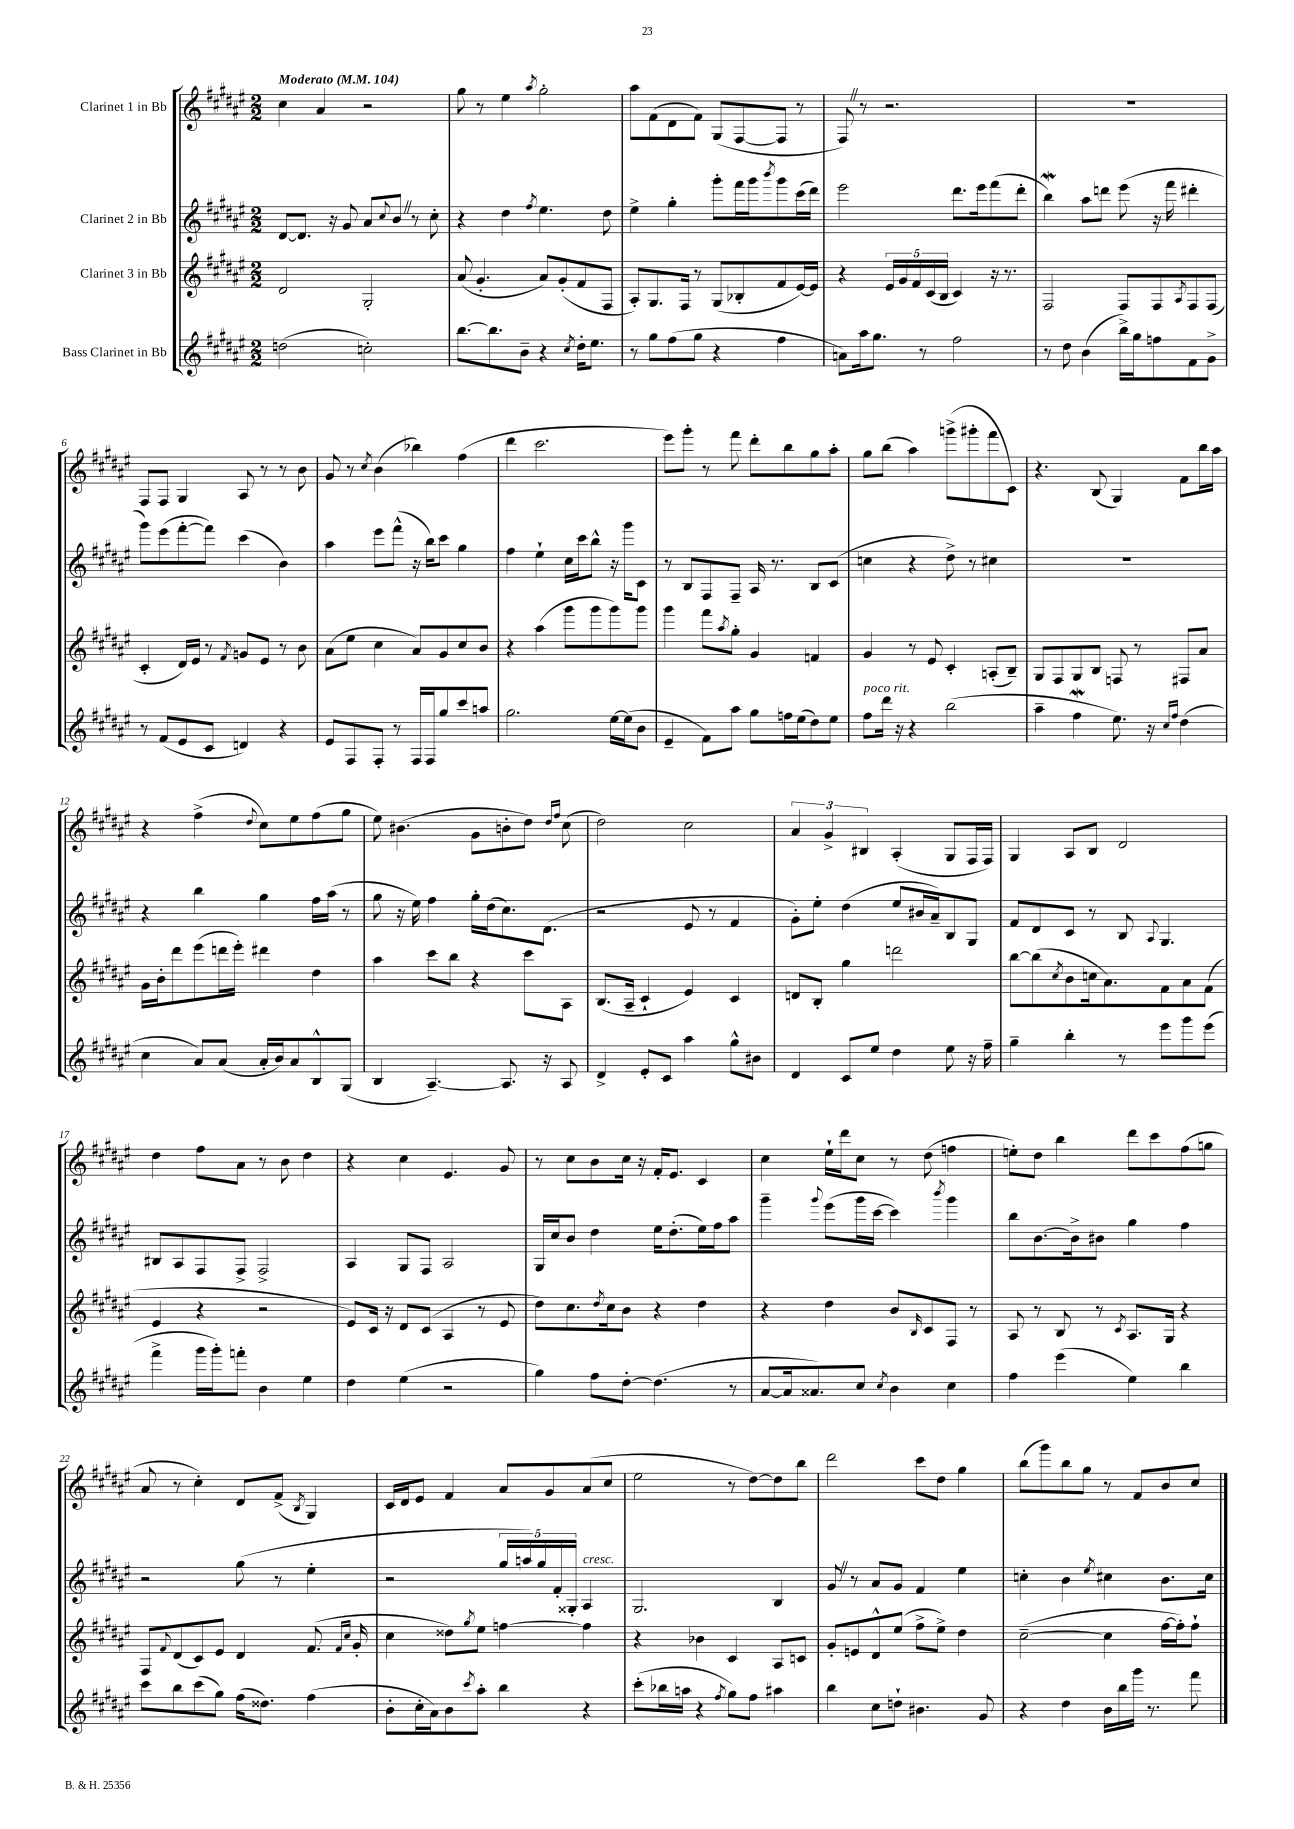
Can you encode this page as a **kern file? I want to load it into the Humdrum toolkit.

**kern	**kern	**kern	**kern
*part4	*part3	*part2	*part1
*staff4	*staff3	*staff2	*staff1
*I"Bass Clarinet in Bb	*I"Clarinet 3 in Bb	*I"Clarinet 2 in Bb	*I"Clarinet 1 in Bb
*clefG2	*clefG2	*clefG2	*clefG2
*k[f#c#g#d#a#e#]	*k[f#c#g#d#a#e#]	*k[f#c#g#d#a#e#]	*k[f#c#g#d#a#e#]
*M2/2	*M2/2	*M2/2	*M2/2
*MM104	*MM104	*MM104	*MM104
=1	=1	=1	=1
!	!	!	!LO:TX:a:B:t=Moderato
(2ddn\	2d#/	[8d#/L	4cc#\
.	.	8.d#/J]	.
.	.	.	4a#/
.	.	16r	.
.	.	8g#/	.
2ccn'\)	2G#'/	8a#/L	2r
.	.	8qqcc#/	.
.	.	8bZ/J	.
.	.	8r	.
.	.	8cc#'\	.
=2	=2	=2	=2
[8.bb\L	(8a#/	4r	8gg#\
.	4.g#'/	.	8r
8.bb\]	.	.	.
.	.	4dd#\	4ee#\
8b~\J	.	.	.
.	.	8qff#/	8qaa#/
4r	8a#/L)	4.ee#\	2gg#'\
.	(8g#'/	.	.
8qcc#/	.	.	.
16dd#'\KL	8f#/	.	.
8.ee#\J	.	.	.
.	8F#/J	8dd#\	.
=3	=3	=3	=3
8r	8A#'/L)	4ee#^\	8aa#\L
8gg#\L	8.G#/	.	(8f#\
(8ff#\	.	4gg#'\	8d#\
.	16F#/Jk	.	.
8gg#\J	8r	.	8f#\J)
4r	(8G#/L	8ggg#'\L	(8G#/L
.	8B-X'/	16fff#\L	[8F#/
.	.	16ggg#\J	.
.	.	8qbbb/	.
4ff#\	8f#/	8ggg#\	8F#/J]
.	[16e#/L)	(16ccc#\L	8r
.	16e#/JJ]	16ddd#\JJ)	.
=4	=4	=4	=4
8an\L)	4r	2eee#\	8F#Z/)
16aa#\k	.	.	8r
8.gg#\J	.	.	.
.	20e#/LL	.	2.r
.	20g#/	.	.
.	20f#/	.	.
8r	.	.	.
.	(20c#/	.	.
.	20B/JJ	.	.
2ff#\	4c#/)	8.ddd#\L	.
.	.	16eee#\k	.
.	16r	(8fff#\	.
.	8.r	.	.
.	.	8ddd#'\J	.
=5	=5	=5	=5
8r	2F#/	4bbw\)	1r
8dd#\	.	.	.
(4b\	.	8aa#\L	.
.	.	8dddn\J	.
16bb^\LL)	8F#/L	(8eee#\	.
16gg#\J	.	.	.
8ffn\	8F#/	16r	.
.	.	16fff#\	.
.	8qA#/	.	.
8f#\	8F#/	4ddd#X'\	.
8g#^\J	(8F#/J	.	.
!!LO:LB:g=z
=6	=6	=6	=6
8r	4c#'/	8ggg#\L)	8F#/L
(8f#/L	.	(8eee#\	8F#/J
8e#/	16d#/LL)	[8fff#'\	4G#/
.	16e#/JJ	.	.
8c#/J	8r	8fff#\J])	.
.	8qf#/	.	.
4dn/)	8gn/L	(4ccc#\	8A#/
.	8e#/J	.	8r
4r	8r	4b\)	8r
.	8b\	.	8b\
=7	=7	=7	=7
8e#/L	(8a#\L	4aa#\	8g#/
8F#/	8ee#\J	.	8r
.	.	.	8qcc#/
8F#'/J	4cc#\	8eee#\L	(4b\
8r	.	(8fff#^^\J	.
16F#/LL	8a#/L)	16r	4bb-X\)
16F#/J	.	16bb\KL)	.
8gg#/	8g#/	8ccc#\J	.
8ccc#/	8cc#/	4gg#\	(4ff#\
8aan/J	8b/J	.	.
=8	=8	=8	=8
2.gg#\	4r	4ff#\	4ddd#\
.	(4aa#\	4ee#`\	2.ccc#\
.	8ggg#\L	16cc#\LL	.
.	.	16ccc#\J	.
.	8ggg#\	8bb^^\J	.
[16ee#\LL	8ggg#\)	16r	.
(16ee#\J]	.	16ggg#\KL	.
8b\J	8ggg#\J	8c#\J	.
=9	=9	=9	=9
4e#~/	4ggg#\	8r	8eee#\L)
.	.	8B/L	8ggg#'\J
8f#\L)	8fff#\L	8F#/	8r
.	8qaa#/	.	.
8aa#\J	8gg#'\J	8F#~/J	8fff#\
8gg#\L	4g#/	16A#/	8ddd#'\L
.	.	8.r	.
16ffn\L	.	.	8bb\
(16ee#\J	.	.	.
8dd#\)	4fn/	8B/L	8gg#\
8ee#\J	.	(8c#/J	8aa#'\J
=10	=10	=10	=10
!LO:TX:a:i:t=poco rit.	!	!	!
8ff#\L	4g#/	4ccn\	8gg#\L
16ddd#\Jk	.	.	(8bb\J
16r	.	.	.
4r	8r	4r	4aa#\)
.	8e#/	.	.
(2bb\	4c#'/	8dd#^\)	(8gggn^\L
.	.	8r	8ggg#X'\
.	(8An'/L	4cc#X\	8fff#\
.	8B~/J)	.	8c#\J)
=11	=11	=11	=11
4aa#~\	8G#/L	1r	4.r
.	8F#/	.	.
4ff#w\	8G#/	.	.
.	8B/J	.	(8B/
8.ee#\)	8Fn/	.	4G#/)
.	8r	.	.
16r	.	.	.
16qqcc#/LL	.	.	.
16qqff#/JJ	.	.	.
(4dd#\	8F#X/L	.	8f#\L
.	8a#/J	.	16bb\L
.	.	.	16aa#\JJ
!!LO:LB:g=z
=12	=12	=12	=12
4cc#\	16g#\LL	4r	4r
.	16b'\J	.	.
.	8ddd#\	.	.
8a#/L)	(8eee#\	4bb\	(4ff#^\
(8a#/J	16dddn\L	.	.
.	16eee#'\JJ)	.	.
.	.	.	8qqdd#/
16a#'/LL	4ddd#X\	4gg#\	8cc#\L)
16b/J)	.	.	.
8a#/	.	.	8ee#\
8B^^/	4dd#\	16ff#\LL	(8ff#\
.	.	(16aa#\JJ	.
(8G#/J	.	8r	8gg#\J
=13	=13	=13	=13
4B/	4aa#\	8gg#\	8ee#\)
.	.	16r	(4.b#X\
.	.	16ee#\)	.
[4.A#~/)	8ccc#\L	4ff#\	.
.	8bb\J	.	.
.	4r	16gg#'\LL	8g#\L
.	.	(16dd#\J	.
8.A#/]	.	8.cc#\)	8bn'\
.	8ccc#\L	.	8dd#\J)
16r	.	(8.d#\J	.
.	.	.	16qqdd#/LL
.	.	.	16qqff#/JJ
8A#/	8A#\J	.	(8cc#\
=14	=14	=14	=14
4d#^/	(8.B/L	2r	2dd#\)
.	16A#~/Jk	.	.
8e#'/L	4c#`/	.	.
8c#/J	.	.	.
4aa#\	4e#/)	8e#/	2cc#\
.	.	8r	.
8gg#^^\L	4c#/	4f#/	.
8b#X\J	.	.	.
=15	=15	=15	=15
4d#/	8dn/L	8g#'\L)	6a#/
.	8B'/J	8ee#'\J	.
.	.	.	6g#^/
8c#/L	4gg#\	(4dd#\	.
.	.	.	6B#X/
8ee#/J	.	.	.
4dd#\	2dddn\	8ee#/L	(4A#'/
.	.	16b#X/L	.
.	.	16a#~/J)	.
8ee#\	.	8B/	8G#/L
16r	.	8G#/J	16F#/L
16ff#~\	.	.	16F#/JJ)
=16	=16	=16	=16
4gg#~\	[8bb\L	8f#/L	4G#/
.	(8bb\]	8d#/	.
.	8qcc#/	.	.
4bb'\	8b\	8c#/J	8A#/L
.	16ccn\k	8r	8B/J
.	8.a#\)	.	.
8r	.	8B/	2d#/
.	.	8qqA#/	.
8eee#\L	8f#\	4.G#/	.
8ggg#\	8a#\	.	.
(8eee#\J	(8f#\J	.	.
!!LO:LB:g=z
=17	=17	=17	=17
4fff#^\	4e#/	8B#X/L	4dd#\
.	.	8A#/	.
16ggg#\LL	4r	8F#/	8ff#\L
16ggg#'\J)	.	.	.
8fffn'\J	.	8F#^/J	8a#\J
4b\	2r	2F#^/	8r
.	.	.	8b\
4ee#\	.	.	4dd#\
=18	=18	=18	=18
4dd#\	8e#/L)	4A#/	4r
.	16c#/Jk	.	.
.	16r	.	.
(4ee#\	8d#/L	8G#/L	4cc#\
.	(8c#/J	8F#/J	.
2r	4A#/	2A#/	4.e#/
.	8r	.	.
.	8e#/	.	8g#/
=19	=19	=19	=19
4gg#\)	8dd#\L)	16G#/LL	8r
.	.	16cc#/J	.
.	8.cc#\	8b/J	8cc#\L
8ff#\L	.	4dd#\	8b\
.	8qdd#/	.	.
.	16cc#\k	.	.
[8dd#'\J	8b\J	.	16cc#\Jk
.	.	.	16r
(4.dd#\]	4r	16ee#\KL	16f#'/KL
.	.	(8.dd#'\	8.e#/J
.	4dd#\	16ee#\L)	4c#/
.	.	16ff#\J	.
8r	.	8aa#\J	.
=20	=20	=20	=20
[8a#/L	4r	4ggg#~\	4cc#\
16a#/k]	.	.	.
8.a##X/)	.	.	.
.	.	8qqggg#/	.
.	4dd#\	(8eee#\L	16ee#`\LL
.	.	.	16ddd#\J
8cc#/J	.	16ggg#\L	8cc#\J
.	.	[16ccc#\JJ	.
8qcc#/	.	.	.
4b\	8b/L	4ccc#\])	8r
.	16qqB/	.	.
.	8c#/	.	(8dd#\
.	.	8qbbb/	.
4cc#\	8F#/J	4ggg#\	4ffn\
.	8r	.	.
=21	=21	=21	=21
4ff#\	8A#/	8bb\L	8een'\L)
.	8r	[8.b\	8dd#\J
(4eee#\	8B/	.	4bb\
.	.	16b^\k]	.
.	8r	8b#X\J	.
.	8qc#/	.	.
4ee#\)	8.A#/L	4gg#\	8ddd#\L
.	.	.	8ccc#\
.	16G#/Jk	.	.
4bb\	4r	4ff#\	(8ff#\
.	.	.	8ggn\J
!!LO:LB:g=z
=22	=22	=22	=22
8ccc#\L	8F#/L	2r	8a#/
.	8qqf#/	.	.
8bb\	(8d#/	.	8r
(8ccc#\	8c#/)	.	4cc#'\)
8gg#\J)	8e#/J	.	.
(16ff#\KL	4d#/	(8gg#\	8d#/L
8.dd##X\J)	.	.	.
.	.	8r	(8f#^/J
.	.	.	8qB/
(4ff#\	(8.f#/	4ee#'\	4G#/)
.	16qqf#/LL	.	.
.	16qqcc#/JJ	.	.
.	16g#'/	.	.
=23	=23	=23	=23
8b'\L	4cc#\	2r	16c#/LL
.	.	.	16d#/J
16cc#'\L	.	.	8e#/J
16a#\J)	.	.	.
8b\	8dd##X\L)	.	4f#/
8qccc#/	8qgg#/	.	.
8aa#'\J	8ee#\J	.	.
4bb\	[4ffn\	20gg#/LL	8a#/L
.	.	20aan/)	.
.	.	20gg#/	.
.	.	.	8g#/
.	.	20f#'/	.
.	.	20G##X'/JJ	.
!	!	!LO:TX:a:i:t=cresc.	!
4r	4ff\]	4A#/	(8a#/
.	.	.	8cc#/J
=24	=24	=24	=24
(8ccc#'\L	4r	2.G#/	2ee#\
16bb-X\L	.	.	.
16aan\JJ	.	.	.
4r	4b-X\	.	.
8qff#/	.	.	.
8gg#\L)	4c#/	.	8r
8ff#\J	.	.	[8dd#\L)
4aa#X\	8A#/L	4B/	8dd#\]
.	8cn/J	.	8bb\J
=25	=25	=25	=25
4bb\	8g#'/L	8g#Z/	2ddd#\
.	8en/	8r	.
8cc#\L	8d#^^/	8a#/L	.
8ddn`\J	(8ee#/J	8g#/J	.
4.b#X\	8ff#^\L	4f#/	8ccc#\L
.	8ee#^\J)	.	8dd#\J
.	4dd#\	4ee#\	4gg#\
8g#/	.	.	.
=26	=26	=26	=26
4r	([2cc#~\	4ccn'\	(8bb\L
.	.	.	8ggg#\)
4dd#\	.	4b\	8bb\
.	.	.	8gg#\J
.	.	8qee#/	.
16b\LL	4cc#\]	4cc#X\	8r
16bb\	.	.	.
16ggg#\JJ	.	.	8f#/L
8.r	.	.	.
.	[16ff#\LL	8.b\L	8b/
.	16ff#'\J])	.	.
8fff#\	8ff#`\J	.	8cc#/J
.	.	16cc#\Jk	.
==	==	==	==
*-	*-	*-	*-
